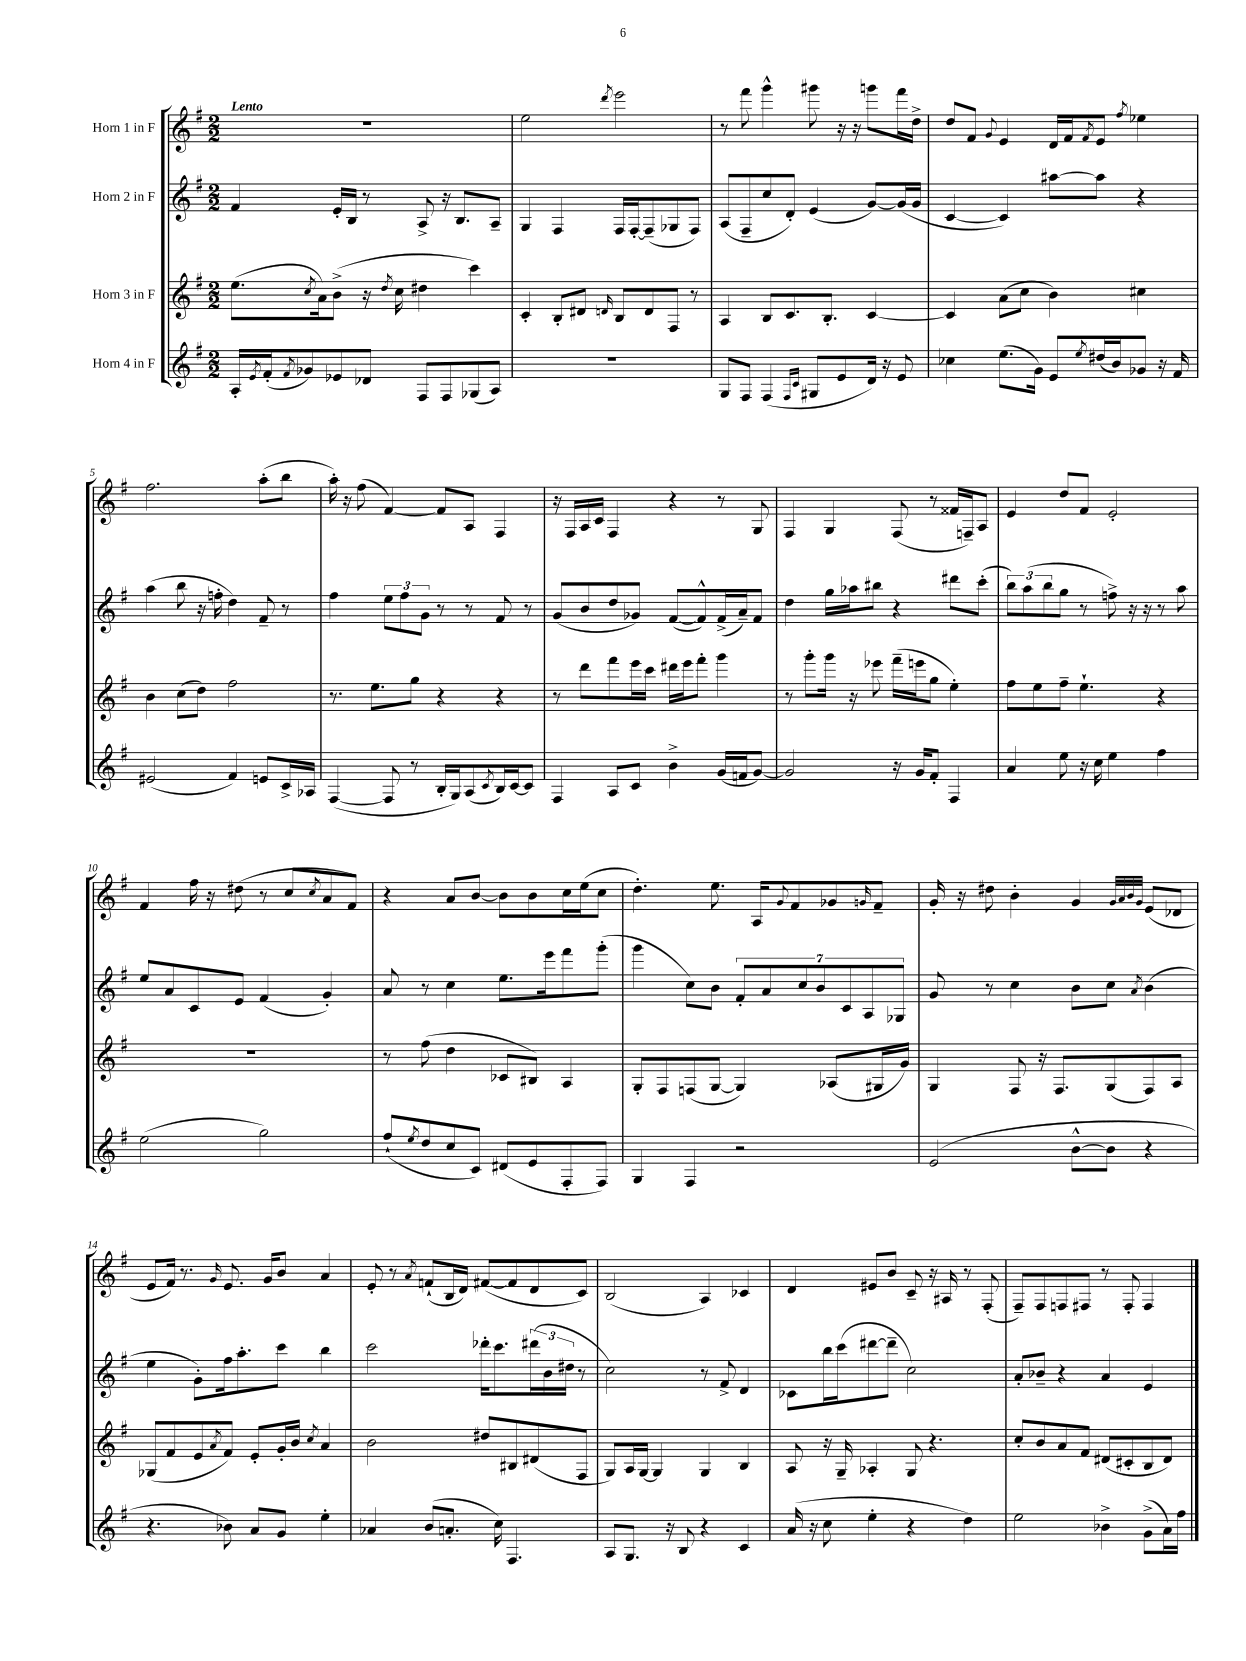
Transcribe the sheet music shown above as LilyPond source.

<<
\new StaffGroup <<
\new Staff = "s0" \with { instrumentName = "Horn 1 in F" } {
    \clef treble \key g \major \numericTimeSignature \time 2/2 \tempo "Lento"
    R1 |
    e''2 \acciaccatura { d'''8 } e'''2 |
    r8 fis'''8 g'''4-^ gis'''8 r16 r16 g'''8 fis'''16 d''16-> |
    d''8 fis'8 \appoggiatura { g'8 } e'4 d'16 fis'16 \acciaccatura { fis'8 } e'8 \acciaccatura { fis''8 } ees''4 |
    fis''2. a''8-.( b''8 |
    a''16-.) r16 fis''8( fis'4~) fis'8 a8 fis4 |
    r16 fis16 a16 c'16 fis4 r4 r8 g8 |
    fis4 g4 fis8( r8 fisis'16 f16--) a8 |
    e'4 d''8 fis'8 e'2-. |
    fis'4 fis''16 r16 dis''8( r8 c''8 \acciaccatura { c''8 } a'8 fis'8) |
    r4 a'8 b'8~ b'8 b'8 c''16 e''16( c''8 |
    d''4.-.) e''8. a16 \appoggiatura { g'8 } fis'8 ges'8 \grace { g'16 } fis'8-- |
    g'16-. r16 dis''8 b'4-. g'4 \grace { g'32 a'32 b'32 g'32 } e'8( des'8 |
    e'8 fis'16) r8. \grace { g'16 } e'8. g'16 b'8 a'4 |
    e'8-. r8 \acciaccatura { a'8 } f'8-!( b16 d'16) fis'8~( fis'8 d'8 c'8) |
    b2( a4) ces'4 |
    d'4 eis'8 b'8 c'8-- r16 ais16 r8 fis8-.( |
    fis8--) fis8 f8 fis8 r8 fis8-. fis4 \bar "|." |
}
\new Staff = "s1" \with { instrumentName = "Horn 2 in F" } {
    \clef treble \key g \major \numericTimeSignature \time 2/2
    fis'4 e'16-. b16 r8 a8-> r16 b8. a8-- |
    g4 fis4 fis16 fis16~-. fis8--( ges8 fis8) |
    a8( fis8-- c''8 d'8-.) e'4( g'8~) g'16( g'16 |
    c'4~ c'4) ais''8~ ais''8 r4 |
    a''4( b''8 r16 f''16-. d''4) fis'8-- r8 |
    fis''4 \tuplet 3/2 { e''8 fis''8 g'8 } r8 r8 fis'8 r8 |
    g'8( b'8 d''8 ges'8) fis'8~( fis'8-^) fis'16->( a'16--) fis'8 |
    d''4 g''16 aes''16 bis''8 r4 dis'''8 c'''8-.( |
    \tuplet 3/2 { b''8) a''8( b''8 } g''8 r8 f''8->) r16 r16 r8 a''8 |
    e''8 a'8 c'8 e'8 fis'4( g'4-.) |
    a'8 r8 c''4 e''8. e'''16 fis'''8 g'''8-.( |
    g'''4 c''8) b'8 \tuplet 7/4 { fis'8-. a'8 c''8 b'8 c'8 a8 ges8 } |
    g'8 r8 c''4 b'8 c''8 \acciaccatura { a'8 } b'4( |
    e''4 g'8-.) fis''16 a''8.-. c'''8 b''4 |
    c'''2 des'''16-. c'''8. \tuplet 3/2 { dis'''16( b'16 dis''16 } r8 |
    c''2) r8 fis'8-> d'4 |
    ces'8 b''16 c'''16( dis'''8~ dis'''8-- c''2) |
    a'8-. bes'8-- r4 a'4 e'4 \bar "|." |
}
\new Staff = "s2" \with { instrumentName = "Horn 3 in F" } {
    \clef treble \key g \major \numericTimeSignature \time 2/2
    e''8.( \acciaccatura { c''8 } a'16) b'8->( r16 \acciaccatura { d''8 } c''16 dis''4 c'''4) |
    c'4-. b8-. dis'8 \grace { d'16 } b8 d'8 fis8 r8 |
    a4 b8 c'8. b8.-. c'4~ |
    c'4 a'8( c''8 b'4) cis''4 |
    b'4 c''8( d''8) fis''2 |
    r8. e''8. g''8 r4 r4 |
    r8 d'''8 fis'''8 e'''16 c'''16 dis'''16 e'''16 fis'''8-. g'''4 |
    r8 g'''8-. g'''16 r16 ees'''8 fis'''16--( e'''16 g''8 e''4-.) |
    fis''8 e''8 fis''8-- e''4.-! r4 |
    R1 |
    r8 fis''8( d''4 ces'8 bis8) a4 |
    g8-. fis8 f8( g8~ g4) aes8( gis16 g'16) |
    g4 fis8 r16 fis8. g8( fis8) a8 |
    ges8( fis'8 e'8 \acciaccatura { a'8 } fis'8) e'8-. g'16-. b'16 \acciaccatura { c''8 } a'4 |
    b'2 dis''8 bis8 dis'8( fis8 |
    g8) a16 g16~ g4 g4 b4 |
    a8 r16 g16-- aes4-. g8 r4. |
    c''8-. b'8 a'8 fis'8 dis'8( cis'8-. b8 dis'8) \bar "|." |
}
\new Staff = "s3" \with { instrumentName = "Horn 4 in F" } {
    \clef treble \key g \major \numericTimeSignature \time 2/2
    a16-. \acciaccatura { e'8 } fis'16-.( \acciaccatura { fis'8 } ges'8) ees'8 des'8 fis8 fis8 ges8( a8) |
    R1 |
    g8 fis8 fis4( \grace { fis16 c'16 } gis8 e'8 d'16) r16 e'8 |
    ces''4 e''8.( g'16) e'8 \acciaccatura { e''8 } dis''16( b'16) ges'8 r16 fis'16 |
    eis'2( fis'4) e'8 c'16-> aes16 |
    fis4~( fis8 r8 b16-. g16) a8( \acciaccatura { c'8 } b16) c'16~ c'8 |
    fis4 a8 c'8 b'4-> g'16( f'16 g'8~) |
    g'2 r16 g'16 fis'8-. fis4 |
    a'4 e''8 r16 c''16 e''4 fis''4 |
    e''2( g''2) |
    fis''8-!( \acciaccatura { e''8 } d''8 c''8 c'8) dis'8( e'8 fis8-. fis8) |
    g4 fis4 r2 |
    e'2( b'8~-^ b'8 r4 |
    r4. bes'8) a'8 g'8 e''4-. |
    aes'4 b'8( a'8.-. c''16) fis4. |
    a8 g8. r16 b8 r4 c'4 |
    a'16( r16 c''8 e''4-. r4 d''4) |
    e''2 bes'4-> g'8->( a'16) fis''16 \bar "|." |
}
>>
>>
